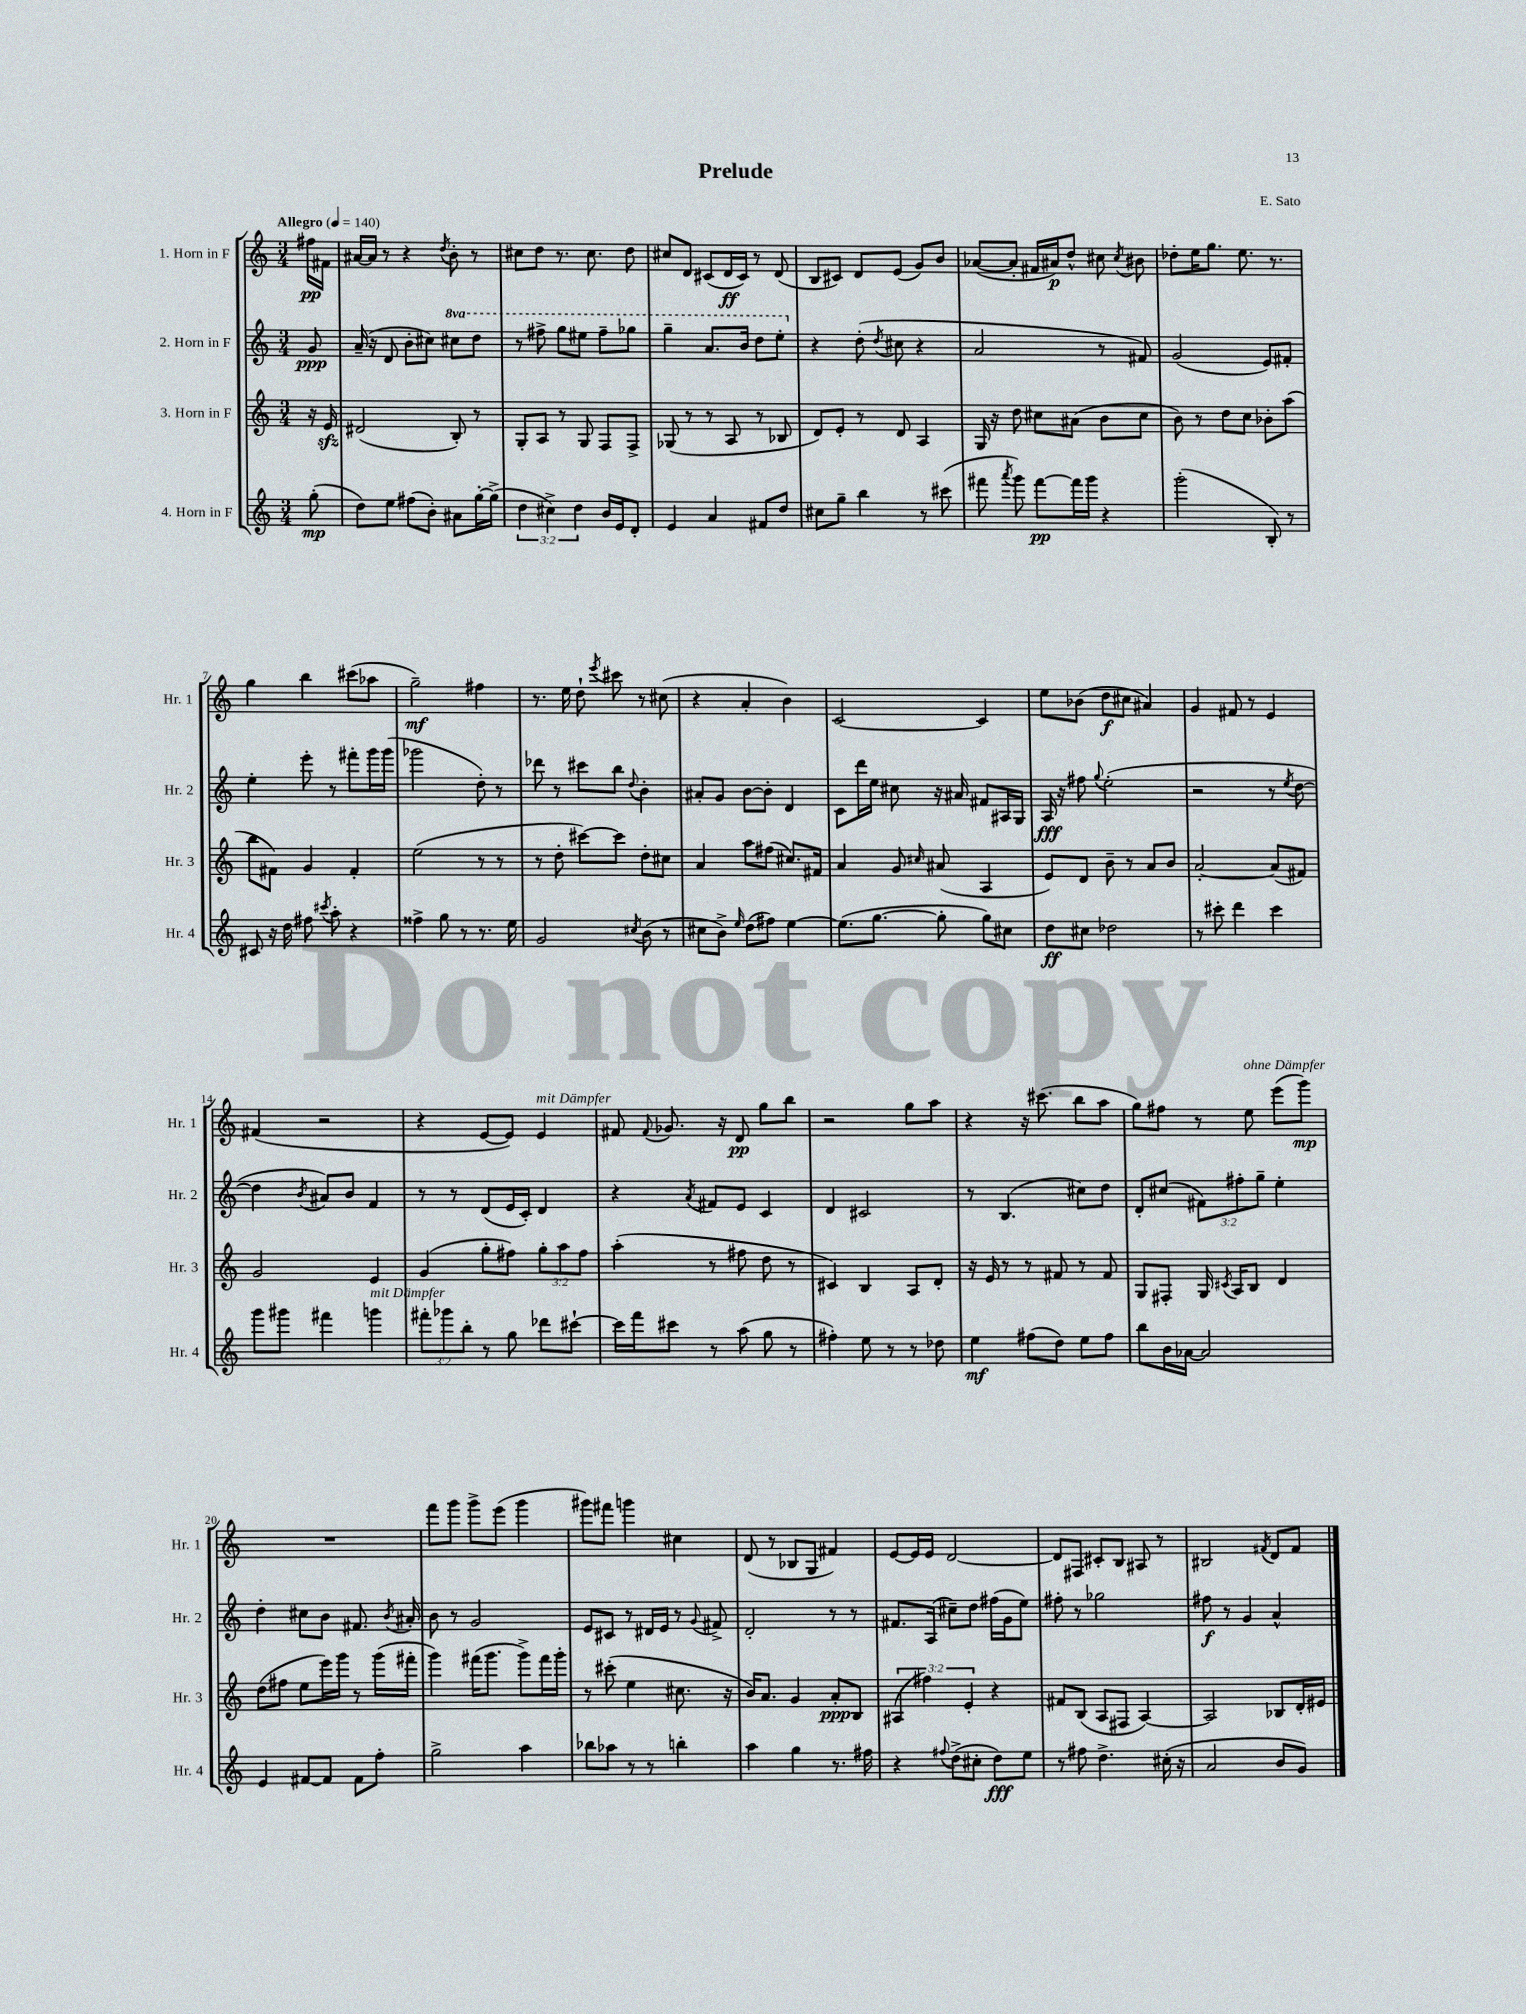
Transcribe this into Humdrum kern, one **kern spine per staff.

**kern	**dynam	**kern	**dynam	**kern	**dynam	**kern	**dynam
*part4	*part4	*part3	*part3	*part2	*part2	*part1	*part1
*staff4	*staff4	*staff3	*staff3	*staff2	*staff2	*staff1	*staff1
*I"4. Horn in F	*	*I"3. Horn in F	*	*I"2. Horn in F	*	*I"1. Horn in F	*
*I'Hr. 4	*	*I'Hr. 3	*	*I'Hr. 2	*	*I'Hr. 1	*
*clefG2	*	*clefG2	*	*clefG2	*	*clefG2	*
*k[]	*	*k[]	*	*k[]	*	*k[]	*
*M3/4	*	*M3/4	*	*M3/4	*	*M3/4	*
*MM140	*	*MM140	*	*MM140	*	*MM140	*
=	=	=	=	=	=	=	=
!	!	!	!	!	!	!LO:TX:a:B:t=Allegro	!
(8gg'\	mp	16r	.	8g/	ppp	16ff#X\LL	pp
.	.	16ezz/	.	.	.	16f#X\JJ	.
=1	=1	=1	=1	=1	=1	=1	=1
8dd\L)	.	(2d#X/	.	(16a~/	.	[16a#X/LL	.
.	.	.	.	16r	.	16a#/JJ]	.
8ee\J	.	.	.	8d/	.	8r	.
(8ff#X\L	.	.	.	8b'\L	.	4r	.
8b'\J)	.	.	.	8cc#X\J)	.	.	.
.	.	.	.	.	.	8qdd/	.
*	*	*	*	*8va	*	*	*
8a#X\L	.	8B'/)	.	8ccc#X\L	.	8b'\	.
[16gg'\L	.	8r	.	8ddd\J	.	8r	.
(16gg^\JJ]	.	.	.	.	.	.	.
=2	=2	=2	=2	=2	=2	=2	=2
6dd\	.	8G'/L	.	8r	.	8cc#X\L	.
.	.	8A/J	.	8fff#X^\	.	8dd\J	.
6cc#X^\)	.	.	.	.	.	.	.
.	.	8r	.	8ggg\L	.	8.r	.
6dd\	.	.	.	.	.	.	.
.	.	8G/	.	8eee#X\J	.	.	.
.	.	.	.	.	.	8.cc#\	.
16b/LL	.	8F/L	.	8fff#~\L	.	.	.
16e/J	.	.	.	.	.	.	.
8d'/J	.	8F^/J	.	8ggg-X\J	.	8dd\	.
=3	=3	=3	=3	=3	=3	=3	=3
4e/	.	(8G-X/	.	4ggg~\	.	8cc#X/L	.
.	.	8r	.	.	.	8d/J	.
4a/	.	8r	.	8.aa/L	.	(8c#X/L	.
.	.	8A/	.	.	.	16d/L	ff
.	.	.	.	16bb/Jk	.	16c#/JJ)	.
8f#X/L	.	8r	.	8ddd\L	.	8r	.
8dd/J	.	8B-X/	.	8eee'\J	.	(8d/	.
=4	=4	=4	=4	=4	=4	=4	=4
*	*	*	*	*X8va	*	*	*
8cc#X\L	.	8d/L)	.	4r	.	8B/L	.
8gg~\J	.	8e'/J	.	.	.	8c#X/J)	.
4bb\	.	8r	.	(8dd'\	.	8d/L	.
.	.	.	.	8qdd/	.	.	.
.	.	8d/	.	8cc#X\	.	(8e/J	.
8r	.	4A/	.	4r	.	8g/L)	.
(8ccc#X\	.	.	.	.	.	8b/J	.
=5	=5	=5	=5	=5	=5	=5	=5
8fff#X\	.	16G/	.	2a/	.	([8a-X/L	.
.	.	16r	.	.	.	.	.
8qaaa/	.	.	.	.	.	.	.
8ggg\)	.	8dd\	.	.	.	8a-'/J]	.
[8fff#\L	pp	8cc#X\L	.	.	.	16f#X/LL	.
.	.	.	.	.	.	16a#X/J)	p
16fff#\L]	.	(8a#X\J	.	.	.	8dd^^/J	.
16ggg\JJ	.	.	.	.	.	.	.
4r	.	8b\L	.	8r	.	8cc#X\	.
.	.	.	.	.	.	8qcc#/	.
.	.	8cc#\J	.	8f#X/)	.	8b#X\	.
=6	=6	=6	=6	=6	=6	=6	=6
(2ggg'\	.	8b\)	.	(2g/	.	8dd-X'\L	.
.	.	8r	.	.	.	16ee\K	.
.	.	.	.	.	.	8.gg\J	.
.	.	8dd\L	.	.	.	.	.
.	.	8cc\J	.	.	.	8.ee\	.
8B'/)	.	8b-X'\L	.	8e/L)	.	.	.
.	.	.	.	.	.	8.r	.
8r	.	(8aa\J	.	8f#X'/J	.	.	.
!!LO:LB:g=z
=7	=7	=7	=7	=7	=7	=7	=7
8c#X/	.	8bb\L	.	4ee'\	.	4gg\	.
16r	.	8f#X\J)	.	.	.	.	.
16dd\	.	.	.	.	.	.	.
8ff#X\	.	4g/	.	8eee'\	.	4bb\	.
8qccc#X/	.	.	.	.	.	.	.
8aa'\	.	.	.	8r	.	.	.
4r	.	4f#'/	.	8fff#X'\L	.	(8ccc#X\L	.
.	.	.	.	16ggg\L	.	8aa-X\J	.
.	.	.	.	(16ggg\JJ	.	.	.
=8	=8	=8	=8	=8	=8	=8	=8
4ff##X^\	.	(2ee\	.	2ggg-X\	.	2gg~\)	mf
8gg\	.	.	.	.	.	.	.
8r	.	.	.	.	.	.	.
8.r	.	8r	.	8dd'\)	.	4ff#X\	.
.	.	8r	.	8r	.	.	.
16ee\	.	.	.	.	.	.	.
=9	=9	=9	=9	=9	=9	=9	=9
2g/	.	8r	.	8ddd-X\	.	8.r	.
.	.	8dd'\	.	8r	.	.	.
.	.	.	.	.	.	16ee\	.
.	.	[8ccc#X\L)	.	8ccc#X\L	.	8dd`\	.
.	.	.	.	.	.	8qeee/	.
.	.	8ccc#\J]	.	8bb\J	.	8ccc#X\	.
8qcc#X/	.	.	.	8qqdd/	.	.	.
(8b\	.	8dd'\L	.	4b'\	.	8r	.
8r	.	8cc#X\J	.	.	.	(8cc#X\	.
=10	=10	=10	=10	=10	=10	=10	=10
8cc#X\L	.	4a/	.	8a#X'/L	.	4r	.
8b^\J)	.	.	.	8g/J	.	.	.
16qqee/	.	.	.	.	.	.	.
(8dd\L	.	8aa\L	.	[8b\L	.	4a'/	.
8ff#X\J)	.	(8ff#X\J	.	8b'\J]	.	.	.
[4ee\	.	8.cc#X/L)	.	4d/	.	4b\)	.
.	.	16f#X/Jk	.	.	.	.	.
=11	=11	=11	=11	=11	=11	=11	=11
(8.ee\L]	.	4a/	.	8c\L	.	[2c/	.
.	.	.	.	16ddd\L	.	.	.
[8.gg\J	.	.	.	16ee\JJ	.	.	.
.	.	8g/	.	8cc#X\	.	.	.
.	.	16qqcc#X/	.	.	.	.	.
8gg'\]	.	(8a#X/	.	16r	.	.	.
.	.	.	.	16a#X/	.	.	.
8gg\L)	.	4A/	.	8f#X/L	.	4c/]	.
8cc#X\J	.	.	.	16A#X/L	.	.	.
.	.	.	.	16G/JJ	.	.	.
=12	=12	=12	=12	=12	=12	=12	=12
8dd\L	ff	8e/L)	.	16A/	fff	8ee\L	.
.	.	.	.	16r	.	.	.
8cc#X\J	.	8d/J	.	8ff#X\	.	(8b-X\J	.
.	.	.	.	8qqgg/	.	.	.
2dd-X\	.	8b~\	.	(2ee'\	.	8dd\L	f
.	.	8r	.	.	.	8cc#X\J	.
.	.	8a/L	.	.	.	4a#X/)	.
.	.	8b/J	.	.	.	.	.
=13	=13	=13	=13	=13	=13	=13	=13
8r	.	[2a'/	.	2r	.	4g/	.
8ccc#X'\	.	.	.	.	.	.	.
4ddd\	.	.	.	.	.	8f#X/	.
.	.	.	.	.	.	8r	.
4ccc#\	.	(8a/L]	.	8r	.	4e/	.
.	.	.	.	8qee/	.	.	.
.	.	8f#X/J)	.	[8dd\	.	.	.
!!LO:LB:g=z
=14	=14	=14	=14	=14	=14	=14	=14
8ggg\L	.	2g/	.	4dd\]	.	(4f#X/	.
8ggg#X\J	.	.	.	.	.	.	.
.	.	.	.	8qb/	.	.	.
4fff#X\	.	.	.	8a#X/L)	.	2r	.
.	.	.	.	8b/J	.	.	.
!LO:TX:a:i:t=mit Dämpfer	!	!	!	!	!	!	!
4gggn\	.	4e/	.	4f/	.	.	.
=15	=15	=15	=15	=15	=15	=15	=15
12fff#X'\L	.	(4g/	.	8r	.	4r	.
12ggg-X\	.	.	.	.	.	.	.
.	.	.	.	8r	.	.	.
12bb'\J	.	.	.	.	.	.	.
8r	.	8gg'\L	.	(8d/L	.	[8e/L	.
8gg\	.	8ff#X\J)	.	16e/L	.	8e/J])	.
.	.	.	.	16c'/JJ)	.	.	.
!	!	!	!	!	!	!LO:TX:a:i:t=mit Dämpfer	!
8ddd-X\L	.	12gg'\L	.	4d/	.	4e/	.
.	.	12aa\	.	.	.	.	.
[8ccc#X`\J	.	.	.	.	.	.	.
.	.	12ff#\J	.	.	.	.	.
=16	=16	=16	=16	=16	=16	=16	=16
16ccc#\LL]	.	(4aa'\	.	4r	.	8f#X/	.
16fff\J	.	.	.	.	.	.	.
.	.	.	.	.	.	8qqf#/	.
8ccc#X\J	.	.	.	.	.	8.g-X/	.
.	.	.	.	8qa/	.	.	.
8r	.	8r	.	8f#X/L	.	.	.
.	.	.	.	.	.	16r	.
(8aa\	.	8ff#X\	.	8e/J	.	8d/	pp
8gg\	.	8dd\	.	4c/	.	8gg\L	.
8r	.	8r	.	.	.	8bb\J	.
=17	=17	=17	=17	=17	=17	=17	=17
4ff#X'\)	.	4c#X/)	.	4d/	.	2r	.
8ee\	.	4B/	.	2c#X/	.	.	.
8r	.	.	.	.	.	.	.
8r	.	8A/L	.	.	.	8gg\L	.
8dd-X\	.	8d'/J	.	.	.	8aa\J	.
=18	=18	=18	=18	=18	=18	=18	=18
4ee\	mf	16r	.	8r	.	4r	.
.	.	16e/	.	.	.	.	.
.	.	8r	.	(4.B/	.	.	.
(8ff#X\L	.	8r	.	.	.	16r	.
.	.	.	.	.	.	(8.ccc#X\	.
8dd\J)	.	8f#X/	.	.	.	.	.
8ee\L	.	8r	.	8cc#X\L)	.	8bb\L	.
8ff#\J	.	8f#/	.	8dd\J	.	8aa\J	.
=19	=19	=19	=19	=19	=19	=19	=19
8bb\L	.	8G/L	.	8d'/L	.	8gg\L)	.
16b\L	.	8F#X'/J	.	(8cc#X/J	.	8ff#X\J	.
[16a-X\JJ	.	.	.	.	.	.	.
2a-/]	.	16G/	.	12f#X\L)	.	8r	.
.	.	8qc#X/	.	.	.	.	.
.	.	16A/KL	.	.	.	.	.
.	.	.	.	12ff#X'\	.	.	.
!	!	!	!	!	!	!LO:TX:a:i:t=ohne Dämpfer	!
.	.	8B/J	.	.	.	8ee\	.
.	.	.	.	12gg~\J	.	.	.
.	.	4d/	.	4ee'\	.	(8eee\L	.
.	.	.	.	.	.	8ggg\J)	mp
!!LO:LB:g=z
=20	=20	=20	=20	=20	=20	=20	=20
4e/	.	(8dd\L	.	4dd'\	.	2.r	.
.	.	8ff#X\J	.	.	.	.	.
[8f#X/L	.	8ee\L	.	8cc#X\L	.	.	.
8f#/J]	.	16eee\L)	.	8b\J	.	.	.
.	.	16ggg\JJ	.	.	.	.	.
8f#\L	.	8r	.	8.f#X/	.	.	.
8ff'\J	.	(16ggg\LL	.	.	.	.	.
.	.	.	.	8qb/	.	.	.
.	.	16fff#X'\JJ	.	16a#X'/	.	.	.
=21	=21	=21	=21	=21	=21	=21	=21
2gg^\	.	4ggg\)	.	8b\	.	8fff\L	.
.	.	.	.	8r	.	8ggg\J	.
.	.	(16fff#X\KL	.	2g/	.	8ggg^\L	.
.	.	8.ggg\J	.	.	.	.	.
.	.	.	.	.	.	(8eee\J	.
4aa\	.	8ggg^\L)	.	.	.	4ggg\	.
.	.	16fff#\L	.	.	.	.	.
.	.	16ggg'\JJ	.	.	.	.	.
=22	=22	=22	=22	=22	=22	=22	=22
8bb-X\L	.	8r	.	8e/L	.	8ggg#X\L)	.
8aa-X\J	.	(8ccc#X'\	.	8c#X/J	.	8fff#X\J	.
8r	.	4ee\	.	8r	.	4gggn\	.
8r	.	.	.	16d#X/LL	.	.	.
.	.	.	.	16e/JJ	.	.	.
4bbn'\	.	8.cc#X\	.	8r	.	4cc#X\	.
.	.	.	.	8qqg/	.	.	.
.	.	.	.	8f#X^/	.	.	.
.	.	16r	.	.	.	.	.
=23	=23	=23	=23	=23	=23	=23	=23
4aa\	.	16b/KL)	.	2d'/	.	(8d/	.
.	.	8.a/J	.	.	.	.	.
.	.	.	.	.	.	8r	.
4gg\	.	4g/	.	.	.	8B-X/L	.
.	.	.	.	.	.	8G/J	.
8.r	.	8a'/L	ppp	8r	.	4f#X/)	.
.	.	8B/J	.	8r	.	.	.
16ff#X\	.	.	.	.	.	.	.
=24	=24	=24	=24	=24	=24	=24	=24
4r	.	(6A#X/	.	8.f#X/L	.	[8e/L	.
.	.	.	.	.	.	16e/L]	.
.	.	6ff#X\)	.	.	.	.	.
.	.	.	.	(16A/Jk	.	16e/JJ	.
8qqff#X/	.	.	.	.	.	.	.
(8dd^\L	.	.	.	8cc#X~\L)	.	[2d/	.
.	.	6e'/	.	.	.	.	.
8cc#X'\J	.	.	.	8dd\J	.	.	.
8dd\L)	fff	4r	.	(16ff#X\LL	.	.	.
.	.	.	.	16g\J	.	.	.
8ee\J	.	.	.	8ee\J)	.	.	.
=25	=25	=25	=25	=25	=25	=25	=25
8r	.	8f#X/L	.	8ff#X'\	.	8d/L]	.
8ff#X\	.	(8B/J	.	8r	.	8F#X/J	.
4.dd^\	.	8A/L	.	2gg-X\	.	8c#X'/L	.
.	.	8F#X/J	.	.	.	8B/J	.
.	.	[4A/)	.	.	.	8A#X/	.
(16cc#X'\	.	.	.	.	.	8r	.
16r	.	.	.	.	.	.	.
=26	=26	=26	=26	=26	=26	=26	=26
2a/	.	2A/]	.	8ff#X\	f	2B#X/	.
.	.	.	.	8r	.	.	.
.	.	.	.	4g/	.	.	.
.	.	.	.	.	.	8qf#X/	.
8b/L	.	8B-X/L	.	4a^^/	.	8d/L	.
8g/J)	.	16d'/L	.	.	.	8f#/J	.
.	.	16e#X/JJ	.	.	.	.	.
==	==	==	==	==	==	==	==
*-	*-	*-	*-	*-	*-	*-	*-
